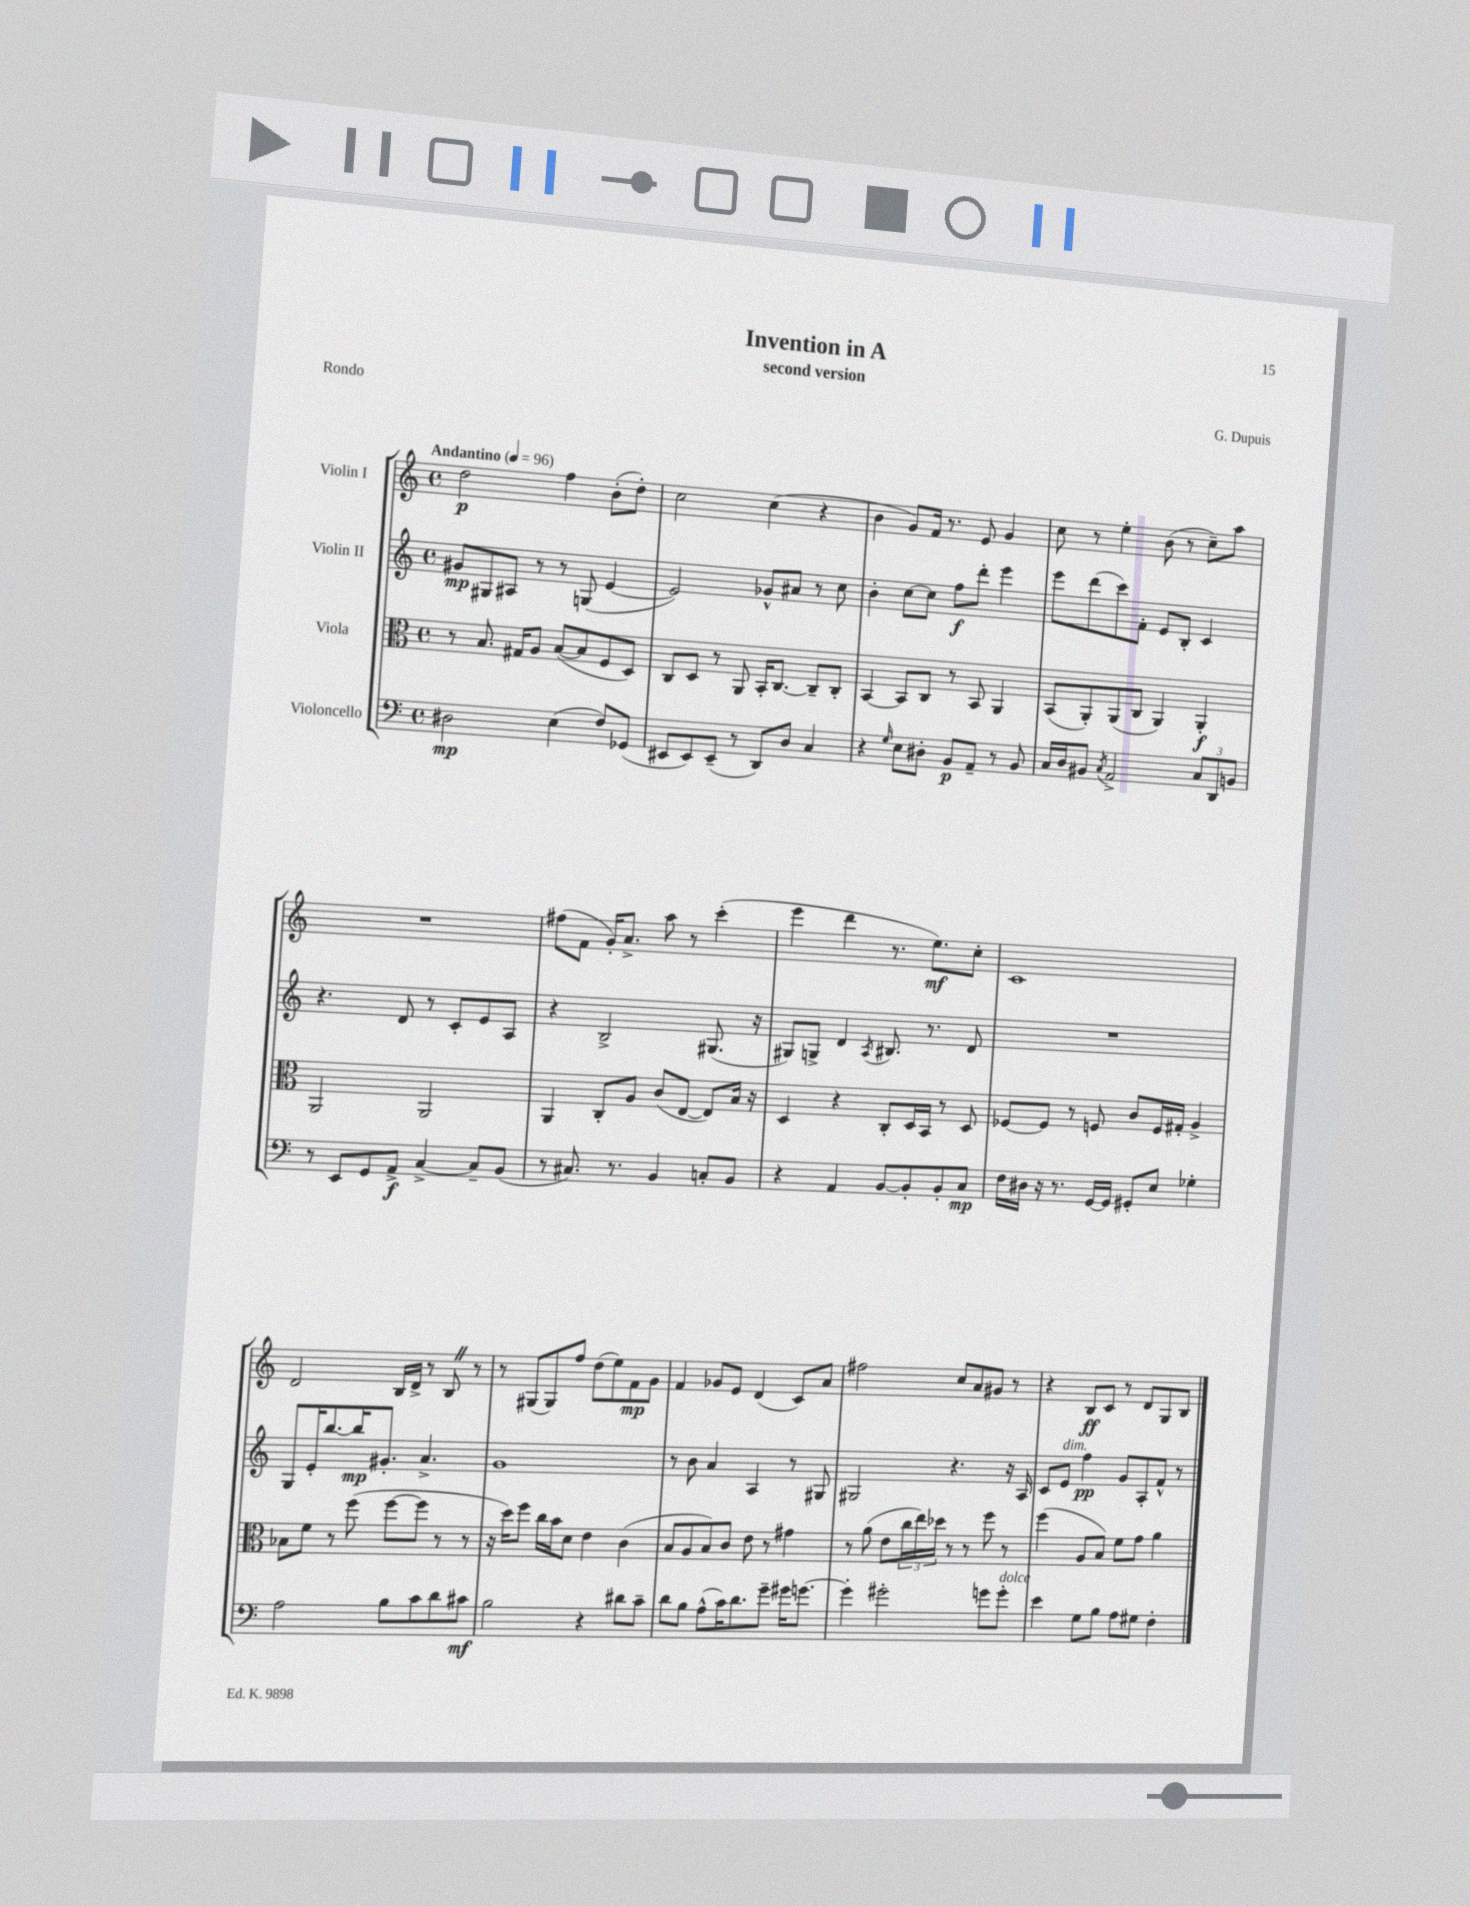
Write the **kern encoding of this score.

**kern	**dynam	**kern	**dynam	**kern	**dynam	**kern	**dynam
*part4	*part4	*part3	*part3	*part2	*part2	*part1	*part1
*staff4	*staff4	*staff3	*staff3	*staff2	*staff2	*staff1	*staff1
*I"Violoncello	*	*I"Viola	*	*I"Violin II	*	*I"Violin I	*
*clefF4	*	*clefC3	*	*clefG2	*	*clefG2	*
*k[]	*	*k[]	*	*k[]	*	*k[]	*
*M4/4	*	*M4/4	*	*M4/4	*	*M4/4	*
*met(c)	*	*met(c)	*	*met(c)	*	*met(c)	*
*MM96	*	*MM96	*	*MM96	*	*MM96	*
=1	=1	=1	=1	=1	=1	=1	=1
!	!	!	!	!	!	!LO:TX:a:B:t=Andantino	!
2D#X\	mp	8r	.	8g#X/L	mp	2dd\	p
.	.	8.B/	.	8G#X/	.	.	.
.	.	.	.	8A#X/J	.	.	.
.	.	16G#X/KL	.	.	.	.	.
.	.	8A/J	.	8r	.	.	.
(4E\	.	([8B/L	.	8r	.	4ff\	.
.	.	8B/]	.	(8Gn/	.	.	.
8F/L)	.	8F/	.	[4e/	.	(8b'\L	.
(8GG-X/J	.	8D/J)	.	.	.	8dd'\J)	.
=2	=2	=2	=2	=2	=2	=2	=2
8EE#X/L	.	8C/L	.	2e/])	.	2cc\	.
8EE#/)	.	8D/J	.	.	.	.	.
(8EE#~/J	.	8r	.	.	.	.	.
8r	.	8AA/	.	.	.	.	.
8DD/L)	.	16BB'/KL	.	8g-X^^/L	.	(4cc\	.
.	.	[8.C/J	.	.	.	.	.
8D/J	.	.	.	8a#X/J	.	.	.
4C/	.	8C~/L]	.	8r	.	4r	.
.	.	8C'/J	.	8cc\	.	.	.
=3	=3	=3	=3	=3	=3	=3	=3
4r	.	[4BB/	.	4b'\	.	4b\	.
16qqG/	.	.	.	.	.	.	.
8E\L	.	8BB/L]	.	[8cc\L	.	8g/L)	.
8D#X'\J	.	8C/J	.	8cc\J]	.	16f/Jk	.
.	.	.	.	.	.	8.r	.
8BB/L	p	8r	.	8ff\L	f	.	.
8AA~/J	.	8BB/	.	8ddd'\J	.	8e/	.
8r	.	4AA/	.	4eee\	.	4g/	.
8BB/	.	.	.	.	.	.	.
=4	=4	=4	=4	=4	=4	=4	=4
16C/LL	.	(8BB/L	.	8eee\L	.	8cc\	.
16D/J	.	.	.	.	.	.	.
8BB#X/J	.	8AA'/)	.	(8ddd\	.	8r	.
8qC/	.	.	.	.	.	.	.
2AA^/	.	(8AA/	.	8ccc\)	.	4ee'\	.
.	.	8C/J	.	8f'\J	.	.	.
.	.	4AA/)	.	8e/L	.	(8b\	.
.	.	.	.	8B'/J	.	8r	.
12C/L	.	4AA'/	f	4c/	.	8cc~\L)	.
12DD/	.	.	.	.	.	.	.
.	.	.	.	.	.	8aa\J	.
12BBn/J	.	.	.	.	.	.	.
!!LO:LB:g=z
=5	=5	=5	=5	=5	=5	=5	=5
8r	.	2AA/	.	4.r	.	1r	.
8EE/L	.	.	.	.	.	.	.
8GG/	.	.	.	.	.	.	.
8AA^/J	f	.	.	8d/	.	.	.
[4C^/	.	2AA/	.	8r	.	.	.
.	.	.	.	8c'/L	.	.	.
8C~/L]	.	.	.	8e/	.	.	.
(8BB/J	.	.	.	8A/J	.	.	.
=6	=6	=6	=6	=6	=6	=6	=6
8r	.	4AA/	.	4r	.	(8ff#X\L	.
8.C#X/)	.	.	.	.	.	8f\J	.
.	.	8C'/L	.	2B^/	.	16g'/KL)	.
8.r	.	.	.	.	.	8.a^/J	.
.	.	8A/J	.	.	.	.	.
4BB/	.	(8c/L	.	.	.	8aa\	.
.	.	[8E/J	.	.	.	8r	.
8Cn'/L	.	8E/L])	.	(8.G#X/	.	(4ccc'\	.
8BB/J	.	16B/Jk	.	.	.	.	.
.	.	16r	.	16r	.	.	.
=7	=7	=7	=7	=7	=7	=7	=7
4r	.	4D/	.	8G#X/L)	.	4eee\	.
.	.	.	.	8Gn^/J	.	.	.
4AA/	.	4r	.	4d/	.	4ddd\	.
.	.	.	.	8qA/	.	.	.
[8BB/L	.	8C'/L	.	8.B#X/	.	8.r	.
8BB'/]	.	16D/L	.	.	.	.	.
.	.	16BB/JJ	.	8.r	.	8.ee\L)	mf
8BB'/	.	8r	.	.	.	.	.
8C/J	mp	8D/	.	8d/	.	8cc'\J	.
=8	=8	=8	=8	=8	=8	=8	=8
16F\LL	.	[8F-X/L	.	1r	.	1c	.
16D#X\JJ	.	.	.	.	.	.	.
16r	.	8F-/J]	.	.	.	.	.
8.r	.	.	.	.	.	.	.
.	.	8r	.	.	.	.	.
[16GG/LL	.	8Fn/	.	.	.	.	.
16GG/JJ]	.	.	.	.	.	.	.
8GG#X'/L	.	8c/L	.	.	.	.	.
8E/J	.	16F/L	.	.	.	.	.
.	.	16G#X'/JJ	.	.	.	.	.
4G-X'\	.	4A^/	.	.	.	.	.
!!LO:LB:g=z
=9	=9	=9	=9	=9	=9	=9	=9
2A\	.	8B-X\L	.	8G/L	.	2d/	.
.	.	8f\J	.	16e'/K	.	.	.
.	.	.	.	[8.bb/	.	.	.
.	.	8r	.	.	.	.	.
.	.	(8ff\	.	16bb/K]	mp	.	.
.	.	.	.	8.g#X'/J	.	.	.
8B\L	.	[8ff\L	.	.	.	16B/LL	.
.	.	.	.	.	.	16d^/JJ	.
8c\	.	8ff\J]	.	4.a^/	.	8r	.
8d\	.	8r	.	.	.	8BZ/	.
8c#X\J	mf	8r	.	.	.	8r	.
=10	=10	=10	=10	=10	=10	=10	=10
2B\	.	16r	.	1g	.	8r	.
.	.	16dd\KL)	.	.	.	.	.
.	.	8ff\J	.	.	.	(8G#X/L	.
.	.	16cc\LL	.	.	.	8G#/)	.
.	.	16b\J	.	.	.	.	.
.	.	8d\J	.	.	.	8ff/J	.
4r	.	4e\	.	.	.	(8dd\L	.
.	.	.	.	.	.	8ee\)	.
8d#X\L	.	(4c\	.	.	.	8f\	mp
8c~\J	.	.	.	.	.	8g\J	.
=11	=11	=11	=11	=11	=11	=11	=11
8d\L	.	8B/L	.	8r	.	4f/	.
8B\J	.	8A/	.	8b\	.	.	.
(8A^^\L	.	8B/)	.	4a/	.	8g-X/L	.
16c\K)	.	8c/J	.	.	.	8e/J	.
8.d\	.	.	.	.	.	.	.
.	.	8e\	.	4A/	.	(4d/	.
8g~\J	.	8r	.	.	.	.	.
16g#X\KL	.	4g#X\	.	8r	.	8c/L)	.
[8.gn\J	.	.	.	.	.	.	.
.	.	.	.	8G#X/	.	8a/J	.
=12	=12	=12	=12	=12	=12	=12	=12
4g'\]	.	8r	.	2G#X/	.	2ff#X\	.
.	.	(8a\	.	.	.	.	.
2g#X'\	.	8e\L	.	.	.	.	.
.	.	24cc\L	.	.	.	.	.
.	.	24ee\)	.	.	.	.	.
.	.	24dd-X\JJ	.	.	.	.	.
.	.	8r	.	4.r	.	8cc/L	.
.	.	8r	.	.	.	8a/	.
8gn\L	.	8ff\	.	.	.	8g#X/J	.
!LO:TX:a:i:t=dolce	!	!	!	!	!	!	!
8g'\J	.	8r	.	16r	.	8r	.
.	.	.	.	16A/	.	.	.
=13	=13	=13	=13	=13	=13	=13	=13
4e\	.	(4ff\	.	8c/L	.	4r	.
!	!	!	!	!LO:TX:a:i:t=dim.	!	!	!
.	.	.	.	8e/J	.	.	.
8G\L	.	8A/L	.	4ff\	pp	8B/L	ff
8B\J	.	8B/J)	.	.	.	8c/J	.
8A\L	.	8f\L	.	8g/L	.	8r	.
8G#X\J	.	8g\J	.	8A'/	.	8d/L	.
4F'\	.	4a\	.	8f^^/J	.	8G/	.
.	.	.	.	8r	.	8B/J	.
==	==	==	==	==	==	==	==
*-	*-	*-	*-	*-	*-	*-	*-
